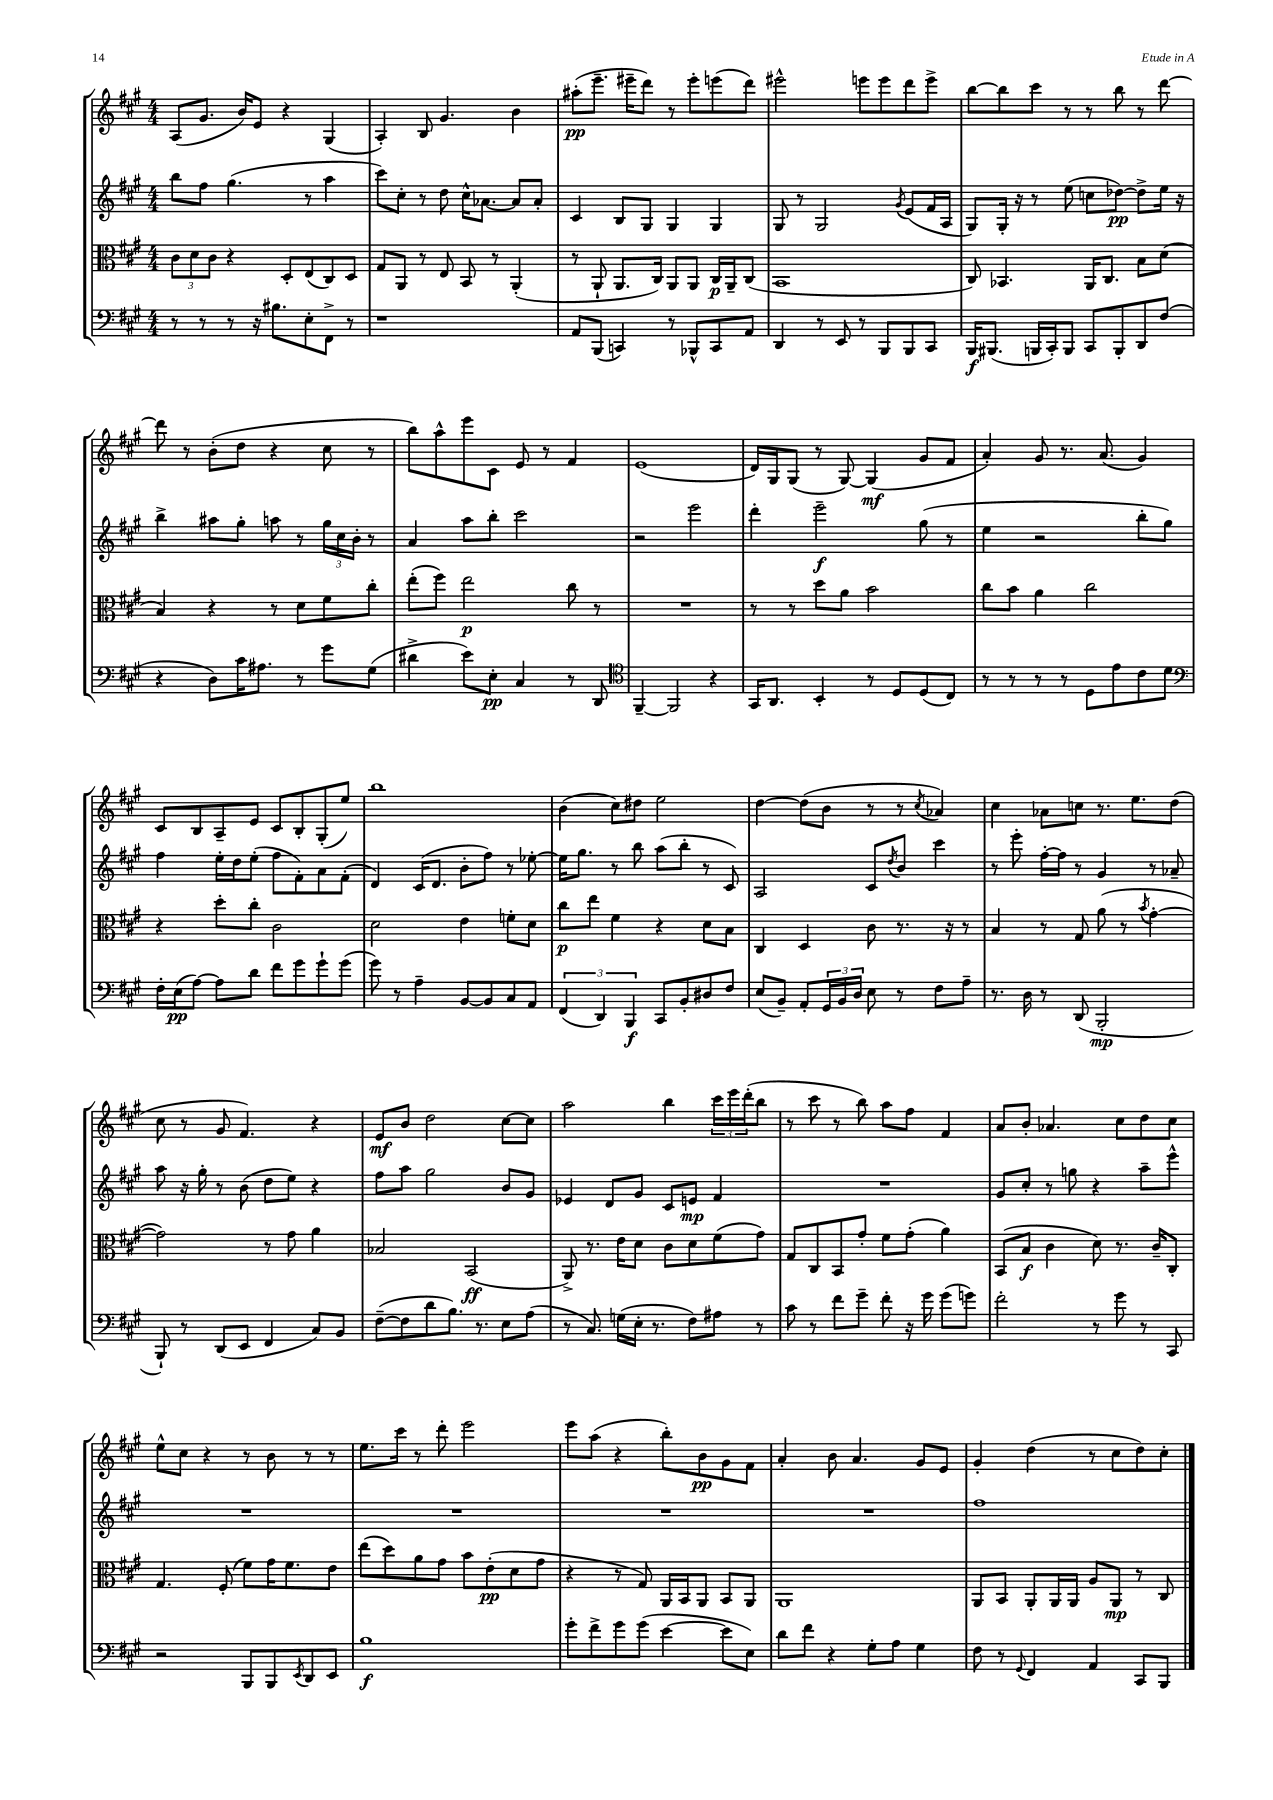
<<
\new StaffGroup <<
\new Staff = "s0" {
    \clef treble \key a \major \numericTimeSignature \time 4/4
    a8( gis'8. b'16) e'8 r4 gis4( |
    a4-.) b8 gis'4. b'4 |
    ais''8-.\pp( e'''8.-- eis'''16-- d'''8) r8 eis'''8-. e'''8( d'''8) |
    eis'''2-^ e'''8 e'''8 d'''8 e'''8-> |
    b''8~ b''8 cis'''8 r8 r8 b''8 r8 d'''8~ |
    d'''8 r8 b'8-.( d''8 r4 cis''8 r8 |
    b''8) a''8-^ e'''8 cis'8 e'8 r8 fis'4 |
    e'1( |
    d'16) gis16 gis8( r8 gis8~) gis4\mf( gis'8 fis'8 |
    a'4-.) gis'8 r8. a'8.( gis'4) |
    cis'8 b8 a8-- e'8 cis'8 b8-. gis8-.( e''8) |
    b''1 |
    b'4( cis''8) dis''8 e''2 |
    d''4~ d''8( b'8 r8 r8 \acciaccatura { cis''8 } aes'4) |
    cis''4 aes'8 c''8 r8. e''8. d''8( |
    cis''8 r8 gis'8 fis'4.) r4 |
    e'8\mf b'8 d''2 cis''8~ cis''8 |
    a''2 b''4 \tuplet 3/2 { cis'''16 e'''16 d'''16-.( } b''8 |
    r8 cis'''8 r8 b''8) a''8 fis''8 fis'4 |
    a'8 b'8-. aes'4. cis''8 d''8 cis''8 |
    e''8-^ cis''8 r4 r8 b'8 r8 r8 |
    e''8. cis'''16 r8 d'''8-. e'''2 |
    e'''8 a''8( r4 b''8-.) b'8\pp gis'8 fis'8 |
    a'4-. b'8 a'4. gis'8 e'8 |
    gis'4-. d''4( r8 cis''8 d''8) cis''8-. \bar "|." |
}
\new Staff = "s1" {
    \clef treble \key a \major \numericTimeSignature \time 4/4
    b''8 fis''8 gis''4.( r8 a''4 |
    cis'''8) cis''8-. r8 d''8 cis''16-^ aes'8.~ aes'8 aes'8-. |
    cis'4 b8 gis8 gis4 gis4 |
    gis8 r8 gis2 \acciaccatura { gis'8 } e'8( fis'16 a16 |
    gis8) gis16-. r16 r8 e''8( c''8 des''8~\pp) des''8-> e''16 r16 |
    b''4-> ais''8 gis''8-. a''8 r8 \tuplet 3/2 { gis''16 cis''16 b'16-. } r8 |
    a'4 a''8 b''8-. cis'''2 |
    r2 e'''2 |
    d'''4-. e'''2--\f gis''8( r8 |
    e''4 r2 b''8-. gis''8) |
    fis''4 e''16-. d''16 e''8-.( fis''8 fis'8-.) a'8 fis'8-.( |
    d'4) cis'16( d'8. b'8-. fis''8) r8 ees''8~-. |
    ees''16 gis''8. r8 b''8 a''8( b''8-. r8 cis'8) |
    a2 cis'8 \acciaccatura { d''8 } b'8 cis'''4 |
    r8 e'''8-. fis''16~-. fis''16 r8 gis'4 r8 aes'8-- |
    a''8 r16 gis''16-. r8 b'8( d''8 e''8) r4 |
    fis''8 a''8 gis''2 b'8 gis'8 |
    ees'4 d'8 gis'8 cis'8 e'8\mp fis'4 |
    R1 |
    gis'8 cis''8-. r8 g''8 r4 a''8-- e'''8-^ |
    R1 |
    R1 |
    R1 |
    R1 |
    fis''1 \bar "|." |
}
\new Staff = "s2" {
    \clef alto \key a \major \numericTimeSignature \time 4/4
    \tuplet 3/2 { cis'8 d'8 cis'8 } r4 d8-. e8( cis8) d8 |
    gis8 a,8 r8 e8 b,8 r8 a,4-.( |
    r8 a,8-! a,8. cis16) a,8 a,8 cis16\p a,16-- cis8( |
    b,1 |
    cis8) bes,4. a,16 cis8. b8 d'8( |
    b4) r4 r8 d'8 fis'8 cis''8-. |
    e''8-.( fis''8) e''2\p cis''8 r8 |
    R1 |
    r8 r8 d''8 a'8 b'2 |
    cis''8 b'8 a'4 cis''2 |
    r4 d''8-. cis''8-. cis'2 |
    d'2 e'4 f'8-. d'8 |
    cis''8\p e''8 fis'4 r4 d'8 b8 |
    cis4 d4 cis'8 r8. r16 r8 |
    b4 r8 gis8 a'8( r8 \acciaccatura { b'8 } gis'4~-. |
    gis'2) r8 gis'8 a'4 |
    bes2 b,2\ff( |
    a,8->) r8. e'16 d'8 cis'8 d'8 fis'8( gis'8) |
    gis8 cis8 b,8 gis'8-. fis'8 gis'8-.( a'4) |
    b,8( b8\f cis'4 d'8) r8. cis'16-- cis8-. |
    gis4. fis8-.( fis'8) gis'16 fis'8. e'8 |
    e''8( d''8) a'8 gis'8 b'8 e'8-.\pp( d'8 gis'8 |
    r4 r8 gis8) a,16 b,16 a,8 b,8 a,8 |
    a,1 |
    a,8 b,8 a,8-. a,16 a,16 a8 a,8\mp r8 cis8 \bar "|." |
}
\new Staff = "s3" {
    \clef bass \key a \major \numericTimeSignature \time 4/4
    r8 r8 r8 r16 bis8. e8-. fis,8-> r8 |
    r1 |
    a,8 b,,8( c,4) r8 bes,,8-^ c,8 a,8 |
    d,4 r8 e,8 r8 b,,8 b,,8 cis,8 |
    b,,16\f bis,,8.( b,,16 cis,16-.) b,,8 cis,8 b,,8-. d,8 fis8( |
    r4 d8) cis'16 ais8. r8 gis'8 gis8( |
    dis'4-> e'8) e8-.\pp cis4 r8 d,8 |
    \clef tenor fis,4~-- fis,2 r4 |
    gis,16 a,8. b,4-. r8 d8 d8( cis8) |
    r8 r8 r8 r8 d8 e'8 cis'8 d'8 |
    \clef bass fis16-. e16\pp( a8~) a8 d'8 fis'8 gis'8 gis'8-! gis'8( |
    gis'8) r8 a4-- b,8~ b,8 cis8 a,8 |
    \tuplet 3/2 { fis,4( d,4) b,,4\f } cis,8 b,8-. dis8 fis8 |
    e8( b,8--) a,8-. \tuplet 3/2 { gis,16 b,16 d16 } e8 r8 fis8 a8-- |
    r8. d16 r8 d,8( b,,2-.\mp |
    b,,8-!) r8 d,8( e,8 fis,4 cis8) b,8 |
    fis8~--( fis8 d'8 b8.) r8. e8 a8( |
    r8 cis8.) g16( e16-. r8. fis8) ais8 r8 |
    cis'8 r8 fis'8 gis'8-- fis'8-. r16 gis'16 gis'8( g'8) |
    fis'2-. r8 gis'8 r8 cis,8 |
    r2 b,,8 b,,8 \acciaccatura { e,8 } d,8 e,8 |
    b1\f |
    gis'8-. fis'8-> gis'8 gis'8( e'4~ e'8 e8) |
    d'8 fis'8 r4 gis8-. a8 gis4 |
    fis8 r8 \appoggiatura { gis,8 } fis,4 a,4 cis,8 b,,8 \bar "|." |
}
>>
>>
\layout { \context { \Score \remove "Bar_number_engraver" } }
